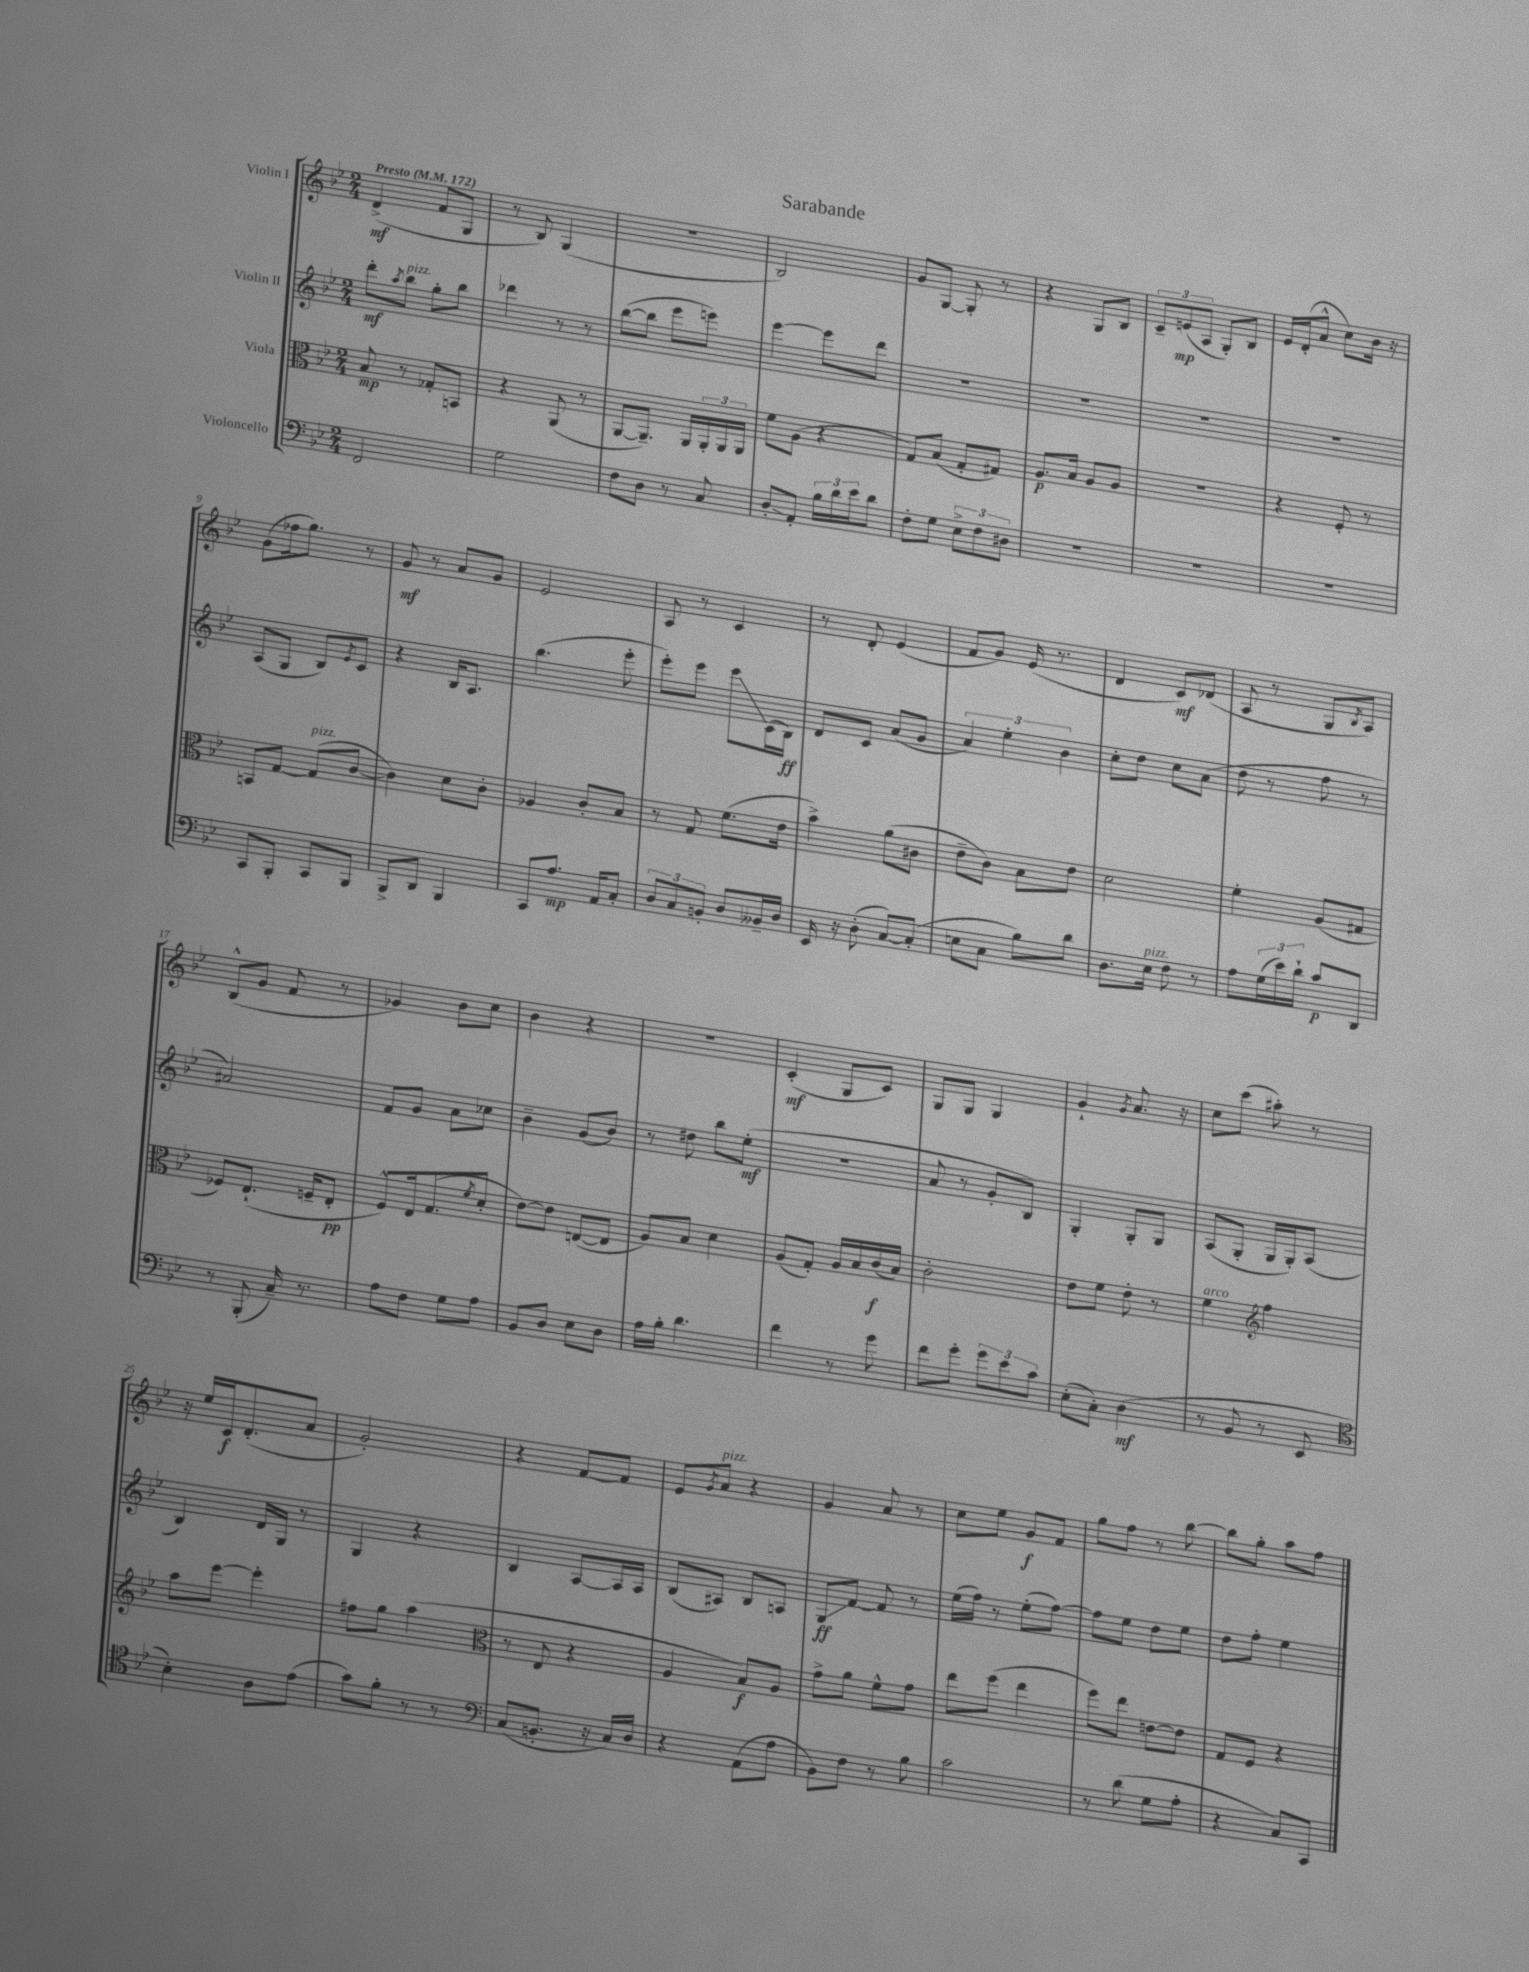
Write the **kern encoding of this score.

**kern	**kern	**kern	**kern
*staff4	*staff3	*staff2	*staff1
*clefF4	*clefC3	*clefG2	*clefG2
*k[b-e-]	*k[b-e-]	*k[b-e-]	*k[b-e-]
*M2/4	*M2/4	*M2/4	*M2/4
*MM172	*MM172	*MM172	*MM172
2FF	8B-	8ddd'	(4d^
.	.	8qaa	.
.	8r	8bb-	.
.	8G-'	8gg'	8f
.	8BB	8bb-	8G
=	=	=	=
2G	4r	4ddd-	8r
.	.	.	8B-)
.	(8AA	8r	(4G
.	8r	8r	.
=	=	=	=
8F	[8AA	([8bb-	2r
8D	8.AA~])	8bb-]	.
8r	.	8eee-	.
.	16AA	.	.
8C	24AA'	8eee)	.
.	24AA	.	.
.	24AA	.	.
=	=	=	=
8D'	8f	[4eee-	2B-)
8AA'	(8A	.	.
24B-	4r	8eee-]	.
24d	.	.	.
24e-	.	.	.
8d	.	8ddd	.
=	=	=	=
8F'	8G)	2r	8g
8G	(8B-	.	[8G
12E-^	8G'	.	8G']
12F	.	.	.
.	8G#)	.	8r
12D#	.	.	.
=	=	=	=
2r	8.A	2r	4r
.	16B-	.	.
.	8A	.	8G
.	8A	.	8B-
=	=	=	=
2r	2r	2r	12c~
.	.	.	(12e
.	.	.	12A
.	.	.	8G')
.	.	.	8B-
=	=	=	=
2r	4r	2r	16e-
.	.	.	(16d'
.	.	.	8a^^
.	8F'	.	8cc)
.	8r	.	16b-
.	.	.	16r
=	=	=	=
8CC	8BB	(8A	(8g
8BBB-'	[8G	8G	16ff-
.	.	.	8.gg)
8CC	(8G]	8B-)	.
.	.	8qe-	.
8BBB-	[8c	8c	8r
=	=	=	=
8BBB-^	4c])	4r	8g
8DD	.	.	8r
4BBB-	8d	16B-	8a
.	.	8.A	.
.	8c'	.	8g
=	=	=	=
8CC	4A-	(4.bb-	2e-
8.A	.	.	.
.	8c'	.	.
16AA	.	.	.
8C'	8B-	8eee-'	.
=	=	=	=
12D	8r	8eee-')	8A
12C	.	.	.
.	8G	8eee-	8r
12BB'	.	.	.
8D	(8.f	8eee-	4c
16BB--~	.	(16c	.
16D	16e-	16B-)	.
=	=	=	=
16EE-	4b-^)	8d	8r
16r	.	.	.
(8D'	.	8c	8d'
[8C)	(8a	(8a	(4e-
(8C']	8c#	8g	.
=	=	=	=
8E	8e-~	6a)	8f
8C	8c)	.	8g)
.	.	6ee-'	.
8B-)	8B-	.	(16e-
.	.	.	8.r
.	.	6b-	.
8d	8e-	.	.
=	=	=	=
8.D	2d	8cc'	4d
.	.	8dd	.
16E-	.	.	.
8F	.	8cc	8c)
8r	.	(8a	(8d-
=	=	=	=
8A	4f'	8dd	8A
(24G	.	8r	8r
24e-)	.	.	.
24d`	.	.	.
8c	(8A	8ff	8G
.	.	.	8qB-
8DD	8G#	8r	8A)
=	=	=	=
8r	8F-)	2a#)	(8B-^^
(8BBB-'	(8.E-`	.	8g
16C~)	.	.	8f
8.r	16F~	.	.
.	8E-'	.	8r
=	=	=	=
8A	8F^^)	8f	4g-)
8F	16E-	8g	.
.	(8.G	.	.
8G	.	8a	8b-
.	8qf	.	.
8A	8d'	8cc-	8cc
=	=	=	=
8BB-	[8e-)	4b-~	4b-
8D	8e-]	.	.
8E-	([8E	(8g	4r
8D	8E]	8b-)	.
=	=	=	=
16A	8A)	8r	2r
16B-'	.	.	.
4.d	8B-	8dd#	.
.	4d	8bb-	.
.	.	(8ee-'	.
=	=	=	=
4f	(8A	2r	(4c'
.	8G')	.	.
8r	16A	.	8G
.	16B-	.	.
8g	(16c	.	8c)
.	16B-)	.	.
=	=	=	=
8f	2c'	8a	8G
8g'	.	8r	8G
12g	.	8g'	4G
12e-	.	.	.
.	.	8B-)	.
12c	.	.	.
=	=	=	=
(8E-'	8e-	4G'	4g`
8C')	8f	.	.
.	.	.	8qg
(4D	8e-'	8G'	8.a
.	8r	8G	.
.	.	.	16r
=	=	=	=
8r	4f	(8A	8cc
8BB-	.	8G'	(8ccc
*	*clefG2	*	*
8r	4ff	16G	8aa#')
.	.	16G')	.
8EE-	.	(8A	8r
=	=	=	=
*clefC4	*	*	*
4B-')	8aa	4B-)	16r
.	.	.	16ee-
.	[8eee-	.	16c
.	.	.	(8.d'
8A	4eee-']	16d	.
.	.	16G	.
(8e-	.	8r	8a
=	=	=	=
8g)	8ff#	4G	2g')
8f'	8gg	.	.
8r	(4aa	4r	.
8r	.	.	.
=	=	=	=
*clefF4	*clefC3	*	*
(8C	8r	4B-	4r
8.BB'	8E-	.	.
.	4r	[8A	[8f
16r	.	.	.
16C)	.	16A]	8f]
16D	.	16A	.
=	=	=	=
4r	4A	(8B-	8e-
.	.	.	8qg
.	.	8A#)	8a
(8AA	8B-)	8B-	4r
8A	8A	8A	.
=	=	=	=
8BB-)	8g^	8G	4g
8F	8a	[8f	.
8r	8f^^	8f]	8a
8B-	8g	8r	8r
=	=	=	=
2c	8ee-	(16ee-	8cc
.	.	16ff)	.
.	(8ff	8r	8ee-
.	4ee-	(8ee-'	8g
.	.	[8ff)	8f
=	=	=	=
8r	8ff)	8ff]	8gg
(8d	8ee-	8ee-	8ff
8G	[8e	8dd	8r
8A'	8e]	8ee-	[8bb-
=	=	=	=
4r	8G	8dd	8bb-]
.	8F	8ff'	8gg'
8C)	4r	4ee-	8aa
8CC	.	.	8ff
==	==	==	==
*-	*-	*-	*-
